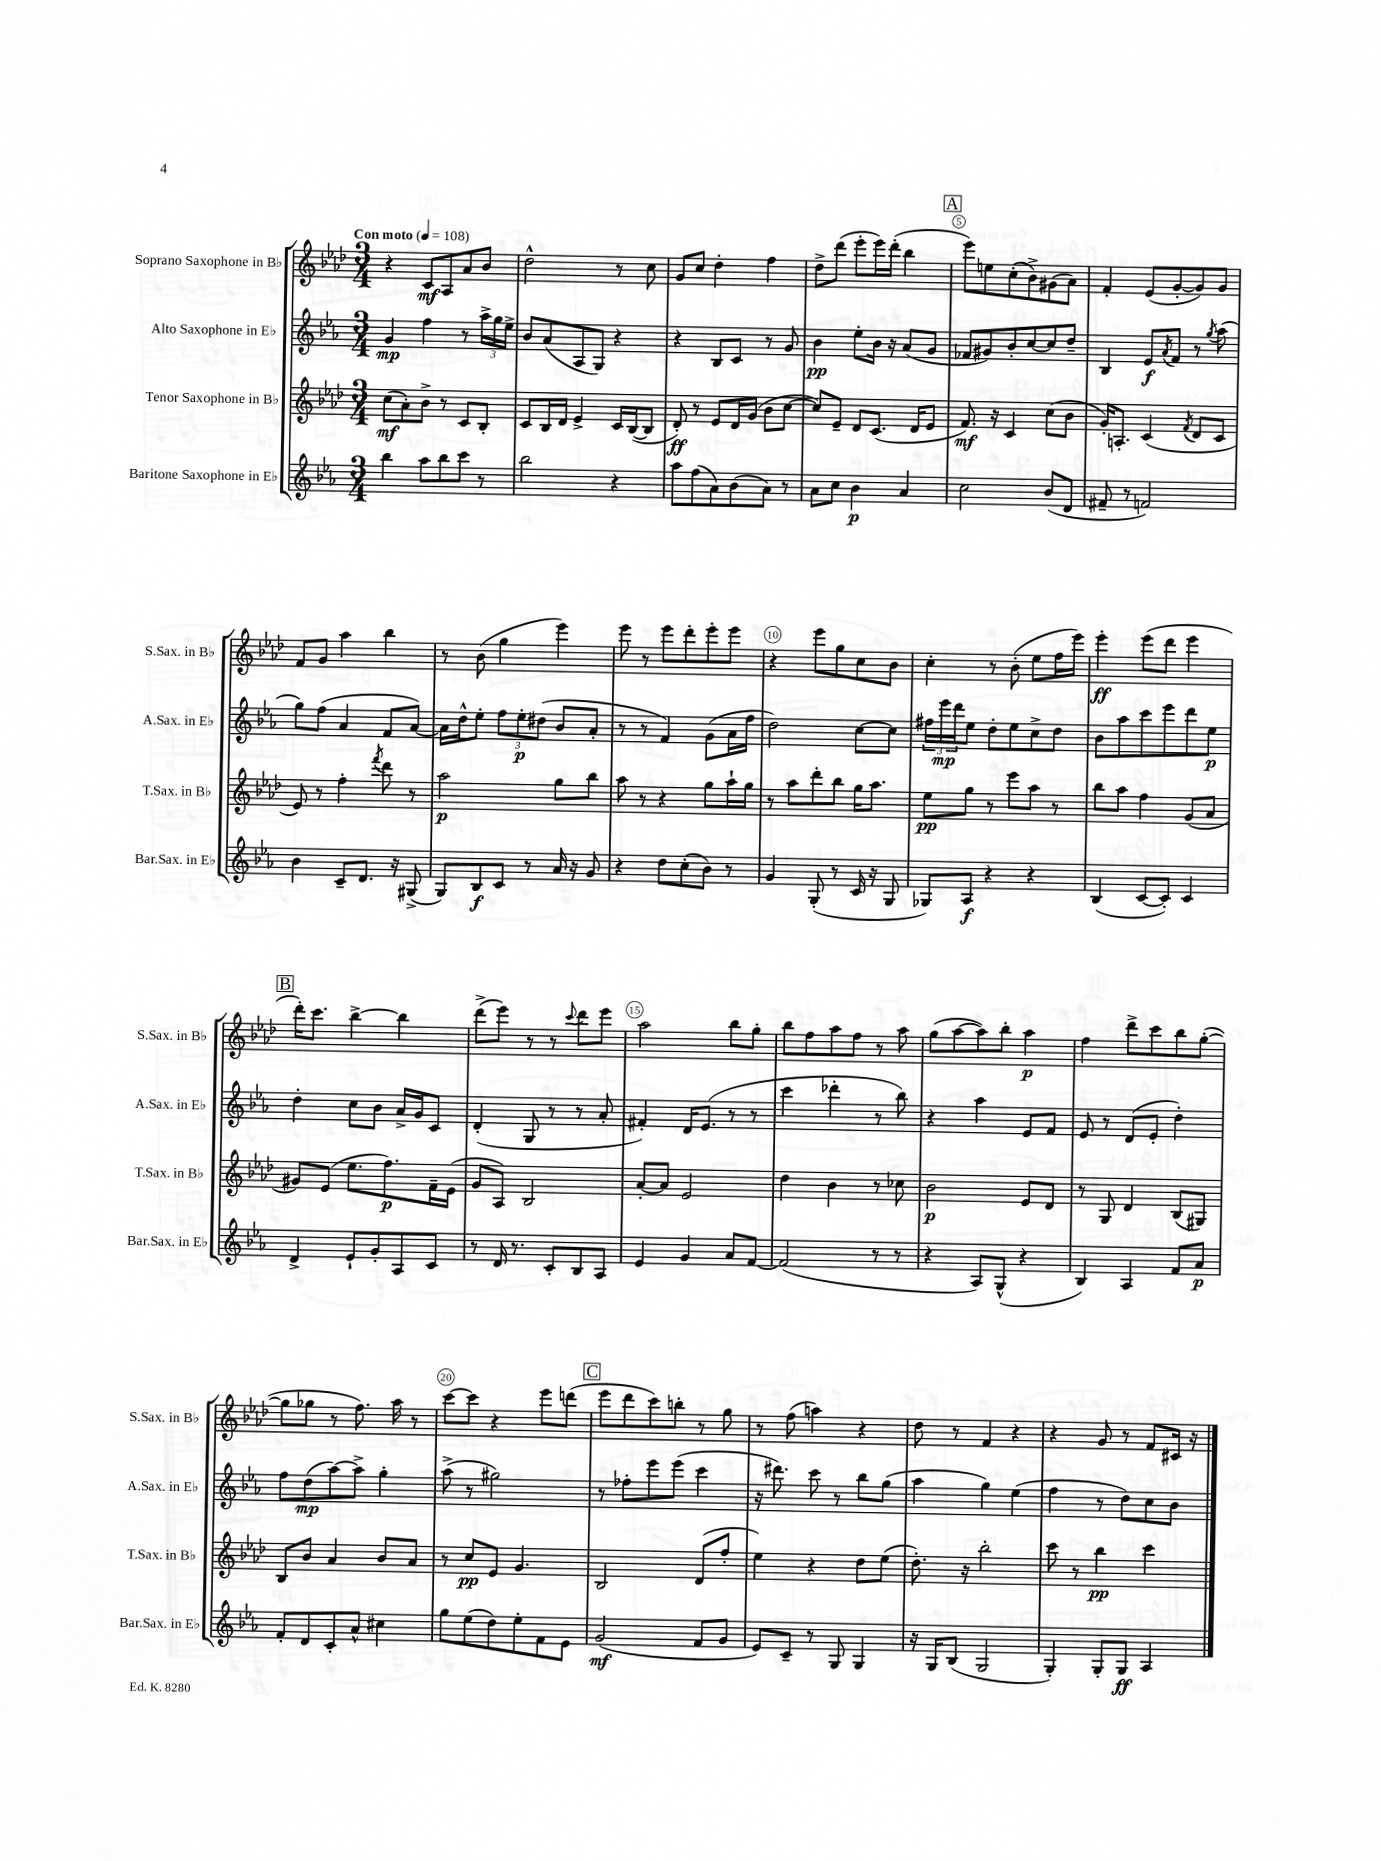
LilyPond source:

<<
\new StaffGroup <<
\new Staff = "s0" \with { instrumentName = "Soprano Saxophone in Bb" shortInstrumentName = "S.Sax. in Bb" } {
    \clef treble \key aes \major \numericTimeSignature \time 3/4 \tempo "Con moto" 4 = 108
    r4 c'8\mf aes8 aes'8 bes'8 |
    des''2-^ r8 c''8 |
    g'8 c''8 des''4-. f''4 |
    des''8-> des'''8( ees'''8-. ees'''16) des'''16-.( bes''4 |
    \mark \markup { \box "A" } ees'''8) e''8 c''8-.( bes'8->) gis'8( aes'8) |
    f'4-. ees'8( g'8~-. g'8) g'8 |
    f'8 g'8 aes''4 bes''4 |
    r8 bes'8( g''4 ees'''4) |
    ees'''8 r8 ees'''8 des'''8-. ees'''8-. ees'''8 |
    r4 ees'''8 g''8 c''8 bes'8 |
    c''4-. r8 bes'8-.( ees''8 f''16 ees'''16) |
    ees'''4-.\ff ees'''8( des'''8 ees'''4 |
    \mark \markup { \box "B" } des'''16-.) c'''8. bes''4~-> bes''4 |
    des'''8->( ees'''8) r8 r8 \appoggiatura { c'''8 } des'''8 ees'''8 |
    aes''2 bes''8 g''8-. |
    bes''8 f''8 aes''8 f''8 r8 aes''8 |
    g''8( aes''8~ aes''8) bes''8-. aes''4\p |
    f''4 des'''8-> c'''8 bes''8 g''8~-.( |
    g''8 ges''8 r8 f''8.) aes''16 r8 |
    c'''8~ c'''8 r4 ees'''8 d'''8( |
    \mark \markup { \box "C" } ees'''8 des'''8 c'''8) b''8-. r8 g''8 |
    r8 f''8( a''4) r4 |
    des''8 r8 f'4 r4 |
    r4 g'8 r8 f'8 cis'16 r16 \bar "|." |
}
\new Staff = "s1" \with { instrumentName = "Alto Saxophone in Eb" shortInstrumentName = "A.Sax. in Eb" } {
    \clef treble \key ees \major \numericTimeSignature \time 3/4
    g'4\mp f''4 r8 \tuplet 3/2 { aes''16-> g''16 ees''16-> } |
    bes'8 aes'8( aes8 g8) r4 |
    r4 bes8 c'8 r8 g'8 |
    bes'4\pp ees''8-. bes'16 r16 aes'8( g'8 |
    \mark \markup { \box "A" } fes'8 gis'8) bes'8-. c''8~ c''8 d''8-- |
    bes4 ees'8\f \acciaccatura { aes'8 } f'8 r8 \acciaccatura { g''8 } aes''8( |
    g''8) f''8( aes'4 f'8 aes'8~) |
    aes'16 d''16-^ ees''8-. \tuplet 3/2 { f''8 ees''8-.\p dis''8( } bes'8 aes'8-. |
    r8 r8 f'4) g'8( aes'16 f''16 |
    d''2) c''8~ c''8 |
    \tuplet 3/2 { fis''16 ees'''16\mp d'''16 } ees''8 d''8-. ees''8 c''8-> d''8 |
    bes'8 aes''8 c'''8 ees'''8 d'''8 ees''8\p |
    \mark \markup { \box "B" } d''4-. c''8 bes'8 aes'16-> g'16 c'8 |
    d'4-.( g8 r8 r8 aes'8-. |
    fis'4-.) d'16 ees'8.( r8 r8 |
    c'''4 des'''4-. r8 bes''8) |
    r4 aes''4 ees'8 f'8 |
    ees'8 r8 d'8( ees'8-. d''4-.) |
    f''8 d''8\mp( aes''8~) aes''8-> g''4-. |
    aes''8->( r8 gis''2) |
    \mark \markup { \box "C" } r8 fes''8-. ees'''8 ees'''8( c'''4 |
    r16 dis'''8.) c'''8 r8 bes''8 g''8( |
    aes''4 g''4) ees''4( |
    f''4 r8 d''8) c''8 bes'8 \bar "|." |
}
\new Staff = "s2" \with { instrumentName = "Tenor Saxophone in Bb" shortInstrumentName = "T.Sax. in Bb" } {
    \clef treble \key aes \major \numericTimeSignature \time 3/4
    c''8\mf( aes'8-.) bes'8-> r8 c'8 bes8-. |
    c'8 bes16 des'16 ees'4-> c'16 bes16~( bes8 |
    des'8-.\ff) r8 ees'8 des'16 g'16( bes'8 c''8~ |
    c''8) ees'8-- des'8 c'8.( des'16 ees'8 |
    \mark \markup { \box "A" } f'8.\mf) r16 c'4 c''8( bes'8 |
    g'16-.) a8.-. c'4( \acciaccatura { f'8 } des'8 c'8 |
    ees'8) r8 f''4-. \acciaccatura { f'''8 } des'''8 r8 |
    aes''2\p g''8 bes''8 |
    aes''8 r8 r4 g''8 aes''16-! g''16 |
    r8 aes''8 des'''8-. bes''8 g''16 aes''8. |
    ees''8\pp g''8 r8 ees'''8 aes''8 r8 |
    bes''8 aes''8 f''4 g'8( aes'8 |
    \mark \markup { \box "B" } gis'8) ees'8( ees''8. f''8.\p) f'16-- ees'16( |
    g'8 aes8) bes2 |
    aes'8~-. aes'8 ees'2 |
    des''4 bes'4 r8 ces''8 |
    bes'2\p ees'8 des'8 |
    r8 g8 des'4 bes8( gis8) |
    bes8 bes'8 aes'4 bes'8 aes'8 |
    r8 c''8\pp ees'8 g'4. |
    \mark \markup { \box "C" } bes2 des'8( f''8-. |
    ees''4) r4 des''8 ees''8( |
    des''8.-.) r16 bes''2-. |
    c'''8 r8 bes''4\pp c'''4 \bar "|." |
}
\new Staff = "s3" \with { instrumentName = "Baritone Saxophone in Eb" shortInstrumentName = "Bar.Sax. in Eb" } {
    \clef treble \key ees \major \numericTimeSignature \time 3/4
    bes''4 aes''8 bes''8 c'''8 r8 |
    bes''2 r4 |
    aes''8 f''8( aes'8) bes'8( aes'8) r8 |
    aes'8 c''8 bes'4\p aes'4 |
    \mark \markup { \box "A" } c''2 bes'8( d'8 |
    fis'8-- r8 f'2) |
    bes'4 c'8-- d'8. r16 gis8->( |
    g8) bes8\f c'8 r8 aes'16 r16 g'8 |
    r4 d''8 c''8-.( bes'8) r8 |
    g'4 g8-.( r8 c'16 r16 g8 |
    ges8) aes8\f r4 r4 |
    bes4( c'8~ c'8-.) c'4 |
    \mark \markup { \box "B" } d'4-> ees'8-! g'8-. aes8 c'8 |
    r8 d'16 r8. c'8-. bes8 aes8 |
    ees'4 g'4 aes'8 f'8~ |
    f'2( r8 r8 |
    r4 aes8) g8-^( r4 |
    bes4) aes4 f'8 aes'8\p |
    f'8-. d'8 c'8-. aes'8-^ cis''4 |
    g''8 ees''8( d''8) ees''8-. f'8 ees'8 |
    \mark \markup { \box "C" } g'2\mf( f'8 g'8 |
    ees'8) c'8-- r8 g8 g4 |
    r16 g16 bes8( g2 |
    g4-.) g8-. g8\ff aes4 \bar "|." |
}
>>
>>
\layout { \context { \Score \override BarNumber.break-visibility = ##(#f #t #t) barNumberVisibility = #(every-nth-bar-number-visible 5) \override BarNumber.stencil = #(make-stencil-circler 0.1 0.3 ly:text-interface::print) } }
